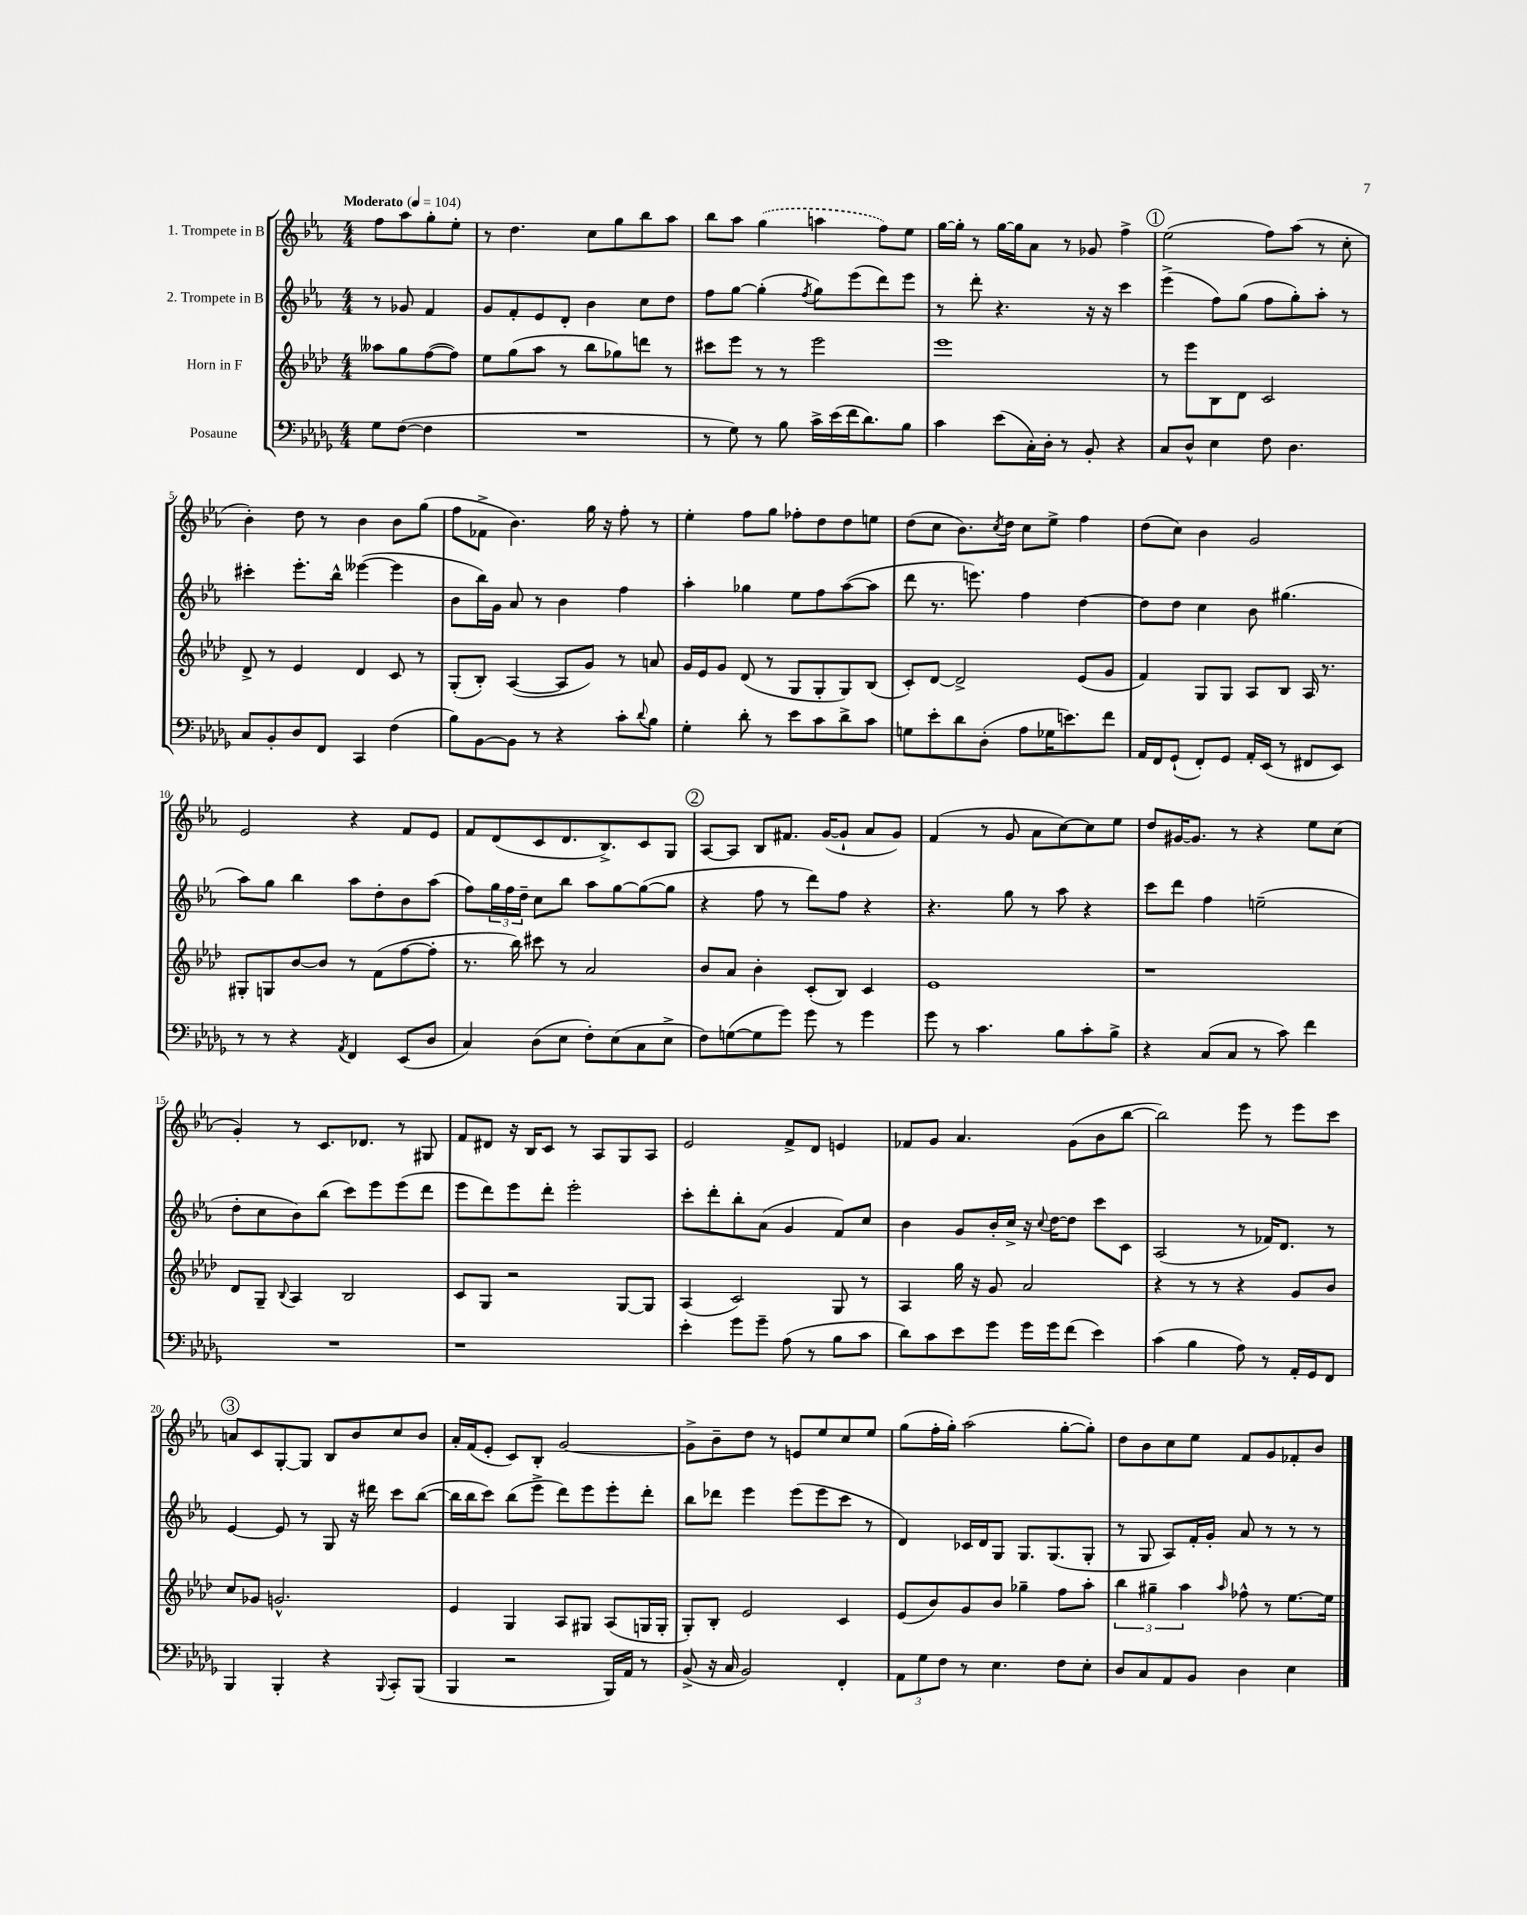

**kern	**kern	**kern	**kern
*staff4	*staff3	*staff2	*staff1
*clefF4	*clefG2	*clefG2	*clefG2
*k[b-e-a-d-g-]	*k[b-e-a-d-]	*k[b-e-a-]	*k[b-e-a-]
*M4/4	*M4/4	*M4/4	*M4/4
*MM104	*MM104	*MM104	*MM104
8G-	8aa--	8r	8ff
([8F	8gg	8g-	8aa-
4F]	([8ff	4f	8gg'
.	8ff])	.	8ee-'
=	=	=	=
1r	8ee-	8g	8r
.	(8gg	8f'	4.dd
.	8aa-	8e-	.
.	8r	8d'	.
.	8bb-	4b-	8cc
.	8gg-)	.	8gg
.	8ddd	8cc	8bb-
.	8r	8dd	8aa-
=	=	=	=
8r	8ccc#	8ff	8bb-
8G-)	8eee-	[8gg	8aa-
8r	8r	(4gg']	(4gg
8B-	8r	.	.
.	.	8qff	.
16c^	2eee-	8gg)	4aa
(16e-	.	.	.
16f	.	(8eee-	.
8.d-)	.	.	.
.	.	8ddd)	8ff)
8B-	.	8eee-	8ee-
=	=	=	=
4c	1eee-	8r	[16gg
.	.	.	16gg']
.	.	8ddd'	8r
(8e-	.	4.r	[16gg
.	.	.	16gg]
16C')	.	.	8a-
16D-'	.	.	.
8r	.	.	8r
8BB-'	.	16r	8g-
.	.	16r	.
4r	.	4ccc	4ff^
=	=	=	=
8C	8r	(4eee-^	(2ee-
8D-^^	8eee-	.	.
4E-	8B-	8ff)	.
.	8d-	(8gg	.
8F	2c	8ff	8ff)
4.D-	.	8gg')	(8aa-
.	.	8aa-'	8r
.	.	8r	8cc'
=	=	=	=
8C	8d-^	4ccc#'	4b-')
8BB-'	8r	.	.
8D-	4e-	8.eee-'	8dd
8FF	.	.	8r
.	.	16bb-^^	.
4CC	4d-	([4eee--	4b-
(4F	8c	4eee--]	8b-
.	8r	.	(8gg
=	=	=	=
8B-)	(8G'	8b-	8ff
[8BB-	8B-')	16bb-)	8f-^
.	.	16g	.
8BB-]	([4A-	8a-	4.b-)
8r	.	8r	.
4r	8A-]	4b-	.
.	8g)	.	16gg
.	.	.	16r
8c'	8r	4ff	8ff'
8qqd-	.	.	.
8B-	8a	.	8r
=	=	=	=
4G-'	16g	4aa-'	4ee-'
.	16e-	.	.
.	8g	.	.
8d-'	(8d-	4gg-	8ff
8r	8r	.	8gg
8e-	8G	8ee-	8ff-'
8c	8G'	8ff	8dd
8d-^	8G)	([8aa-	8dd
8c	(8B-	8aa-]	8ee
=	=	=	=
8G	8c')	8ddd	(8dd
8e-'	[8d-	8.r	8cc
8d-	2d-^]	.	8.b-)
.	.	8.eee)	.
(8D-'	.	.	.
.	.	.	8qcc
.	.	.	16dd
8A-	.	4ff	8cc
16G-	.	.	8ee-^
8.e)	.	.	.
.	(8e-	[4dd	4ff
8f	8g	.	.
=	=	=	=
16AA-	4f)	8dd]	(8dd
16FF	.	.	.
(8GG-`	.	8dd	8cc)
8FF')	8G	4cc	4b-
8GG-	8G	.	.
16AA-'	8A-	8b-	2g
(16EE-	.	.	.
8r	8B-	(4.gg#	.
8FF#	16A-	.	.
.	8.r	.	.
8EE-)	.	.	.
=	=	=	=
8r	8G#'	8aa-)	2e-
8r	8G	8gg	.
4r	[8b-	4bb-	.
.	8b-]	.	.
8qAA-	.	.	.
4FF	8r	8aa-	4r
.	(8f	8dd'	.
(8EE-	[8ff	8b-	8f
8D-	8ff']	(8aa-	8e-
=	=	=	=
4C)	8.r	8ff)	8f
.	.	24gg	(8d
.	.	24ff	.
.	16bb-)	.	.
.	.	24dd~	.
(8D-	8ccc#	8cc	8c
8E-	8r	8bb-	8.d
8F')	2a-	8aa-	.
.	.	.	8.B-^)
(8E-	.	[8gg	.
8C	.	(8gg_	8c
8E-^	.	8gg]	8G
=	=	=	=
8F)	8b-	4r	[8A-
([8G	8a-	.	8A-]
8G]	4b-'	8ff	8B-
8g-)	.	8r	8.f#
8g-	(8c'	8ddd)	.
.	.	.	([16g
8r	8B-)	8ff	8g`]
4g-	4c	4r	8a-
.	.	.	8g)
=	=	=	=
8g-	1e-	4.r	(4f
8r	.	.	.
4.c	.	.	8r
.	.	8gg	8g
.	.	8r	8a-
8B-	.	8aa-	[8cc)
8c'	.	4r	8cc]
8B-^	.	.	8ee-
=	=	=	=
4r	1r	8ccc	8dd
.	.	8ddd	[16g#
.	.	.	8.g#]
(8C	.	4ff	.
8C	.	.	8r
8r	.	(2ee~	4r
8c)	.	.	.
4f	.	.	8ee-
.	.	.	(8cc
=	=	=	=
1r	8d-	8dd'	4g')
.	8G~	8cc	.
.	8qqB-	.	.
.	4A-	8b-)	8r
.	.	(8bb-	8.c
.	2B-	8ccc)	.
.	.	.	8.d-
.	.	8eee-	.
.	.	(8eee-	8r
.	.	8ddd	8G#
=	=	=	=
1r	8c	8eee-	8f
.	8G	8ddd)	8d#
.	2r	8eee-	16r
.	.	.	16B-
.	.	8ddd'	8c
.	.	2eee-'	8r
.	.	.	8A-
.	[8G	.	8G
.	8G]	.	8A-
=	=	=	=
4e-'	(4A-	8ccc'	2e-
.	.	8ddd'	.
8g-	2c)	8bb-'	.
8g-~	.	(8a-	.
(8A-	.	4g	8f^
8r	.	.	8d
8B-	8G	8f)	4e
8c	8r	8cc	.
=	=	=	=
8d-)	4A-	4b-	8f-
8c	.	.	8g
8e-	16gg	8g	4.a-
.	16r	.	.
8g-	8g	16b-'	.
.	.	16cc^	.
16g-	2a-	16r	.
.	.	8qqcc	.
16g-	.	[16dd	.
(8f	.	8dd]	(8g
4e-)	.	8ccc	8b-
.	.	8c	[8bb-
=	=	=	=
(4c	4r	(2A-	2bb-])
4B-	8r	.	.
.	8r	.	.
8A-)	4r	8r	8eee-
8r	.	16f-)	8r
.	.	8.d	.
16AA-'	8g	.	8eee-
16GG-	.	.	.
8FF	8b-	8r	8ccc
=	=	=	=
4BBB-	8cc	[4e-	8a
.	8g-	.	8c
4BBB-'	2.g^^	8e-]	[8G'
.	.	8r	8G]
4r	.	8G	8B-
.	.	16r	8b-
.	.	16ddd#	.
8qqBBB-	.	.	.
8CC'	.	8ccc	8cc
(8BBB-	.	([8bb-	8b-
=	=	=	=
4BBB-	4e-	16bb-]	16a-'
.	.	16bb-	(16f
.	.	8ccc)	8e-'
2r	4G	(8bb-	8c)
.	.	8eee-^	8B-'
.	8A-	8ddd)	[2g
.	8G#	8eee-	.
16BBB-)	(8A-	8eee-'	.
16AA-	.	.	.
8r	16G	8ddd'	.
.	16G'	.	.
=	=	=	=
(8BB-^	8G')	8bb-	8g^]
16r	8B-'	8ddd-	8b-~
16C	.	.	.
2BB-)	2e-	4eee-	8dd
.	.	.	8r
.	.	(8eee-	8e
.	.	8eee-	8ee-
4FF'	4c	8ccc	8cc
.	.	8r	8ee-
=	=	=	=
12AA-	(8e-	4d)	(8gg
12G-	.	.	.
.	8b-)	.	16ff'
12F	.	.	.
.	.	.	16gg')
8r	8g	16c-	(2aa-
.	.	16d	.
4.E-	8b-	8G	.
.	4gg-~	8.G	.
.	.	(8.G	.
8F	8ff	.	[8gg'
8E-'	8aa-'	8G'	8gg'])
=	=	=	=
8D-	6bb-	8r	8dd
8C	.	8G	8b-
.	6gg#~	.	.
8AA-	.	8A-)	8cc
.	6aa-	.	.
8BB-	.	16f'	8ee-
.	.	16g'	.
.	16qqaa-	.	.
4D-	8ff-^^	8a-	8f
.	8r	8r	8g
4E-	[8.ee-	8r	8f-'
.	.	8r	8b-
.	16ee-]	.	.
==	==	==	==
*-	*-	*-	*-
